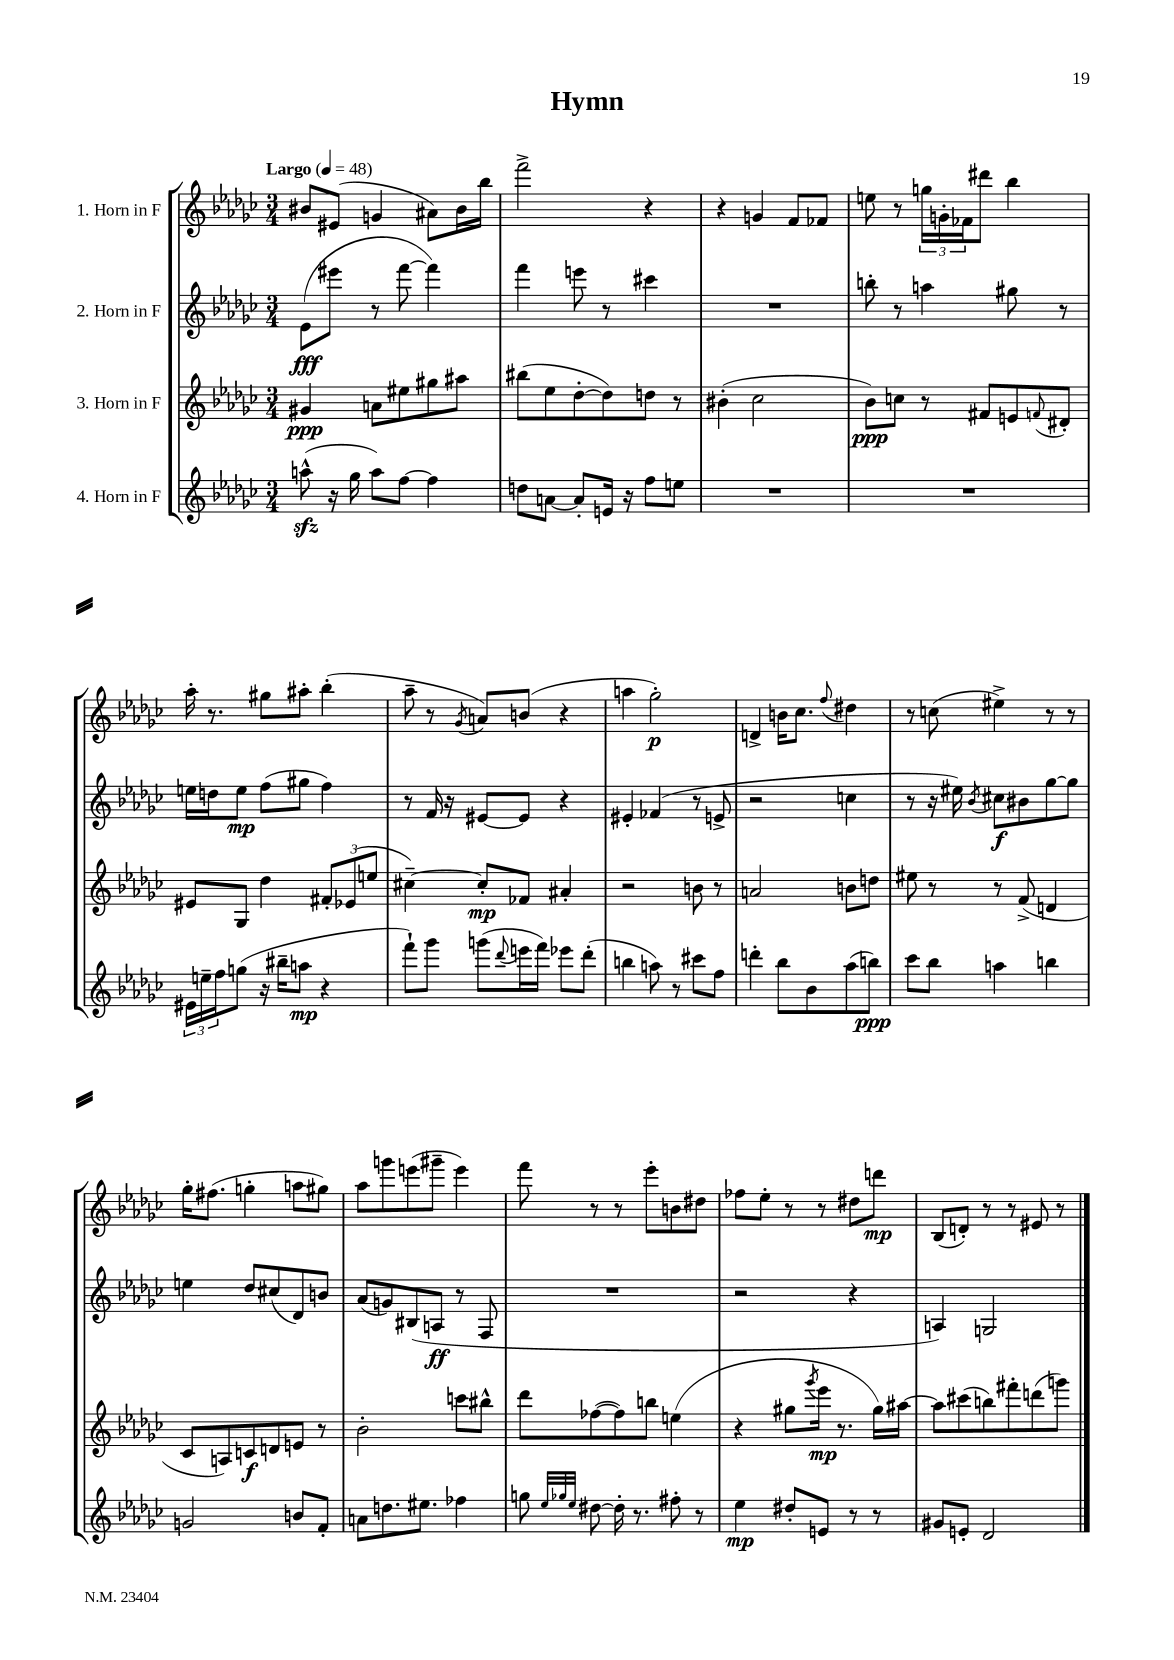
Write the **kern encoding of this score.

**kern	**kern	**kern	**kern
*staff4	*staff3	*staff2	*staff1
*clefG2	*clefG2	*clefG2	*clefG2
*k[b-e-a-d-g-c-]	*k[b-e-a-d-g-c-]	*k[b-e-a-d-g-c-]	*k[b-e-a-d-g-c-]
*M3/4	*M3/4	*M3/4	*M3/4
*MM48	*MM48	*MM48	*MM48
(8aa^^	4g#	(8e-	8b#
16r	.	8eee#	(8e#
16gg-	.	.	.
8aa)	8a	8r	4g
[8ff	8ee#	[8fff	.
4ff]	8gg#	4fff])	8a#)
.	8aa#	.	16b#
.	.	.	16bb-
=	=	=	=
8dd	(8bb#	4fff	2fff^
[8a	8ee-	.	.
8a']	[8dd-'	8eee	.
16e	8dd-])	8r	.
16r	.	.	.
8ff	8dd	4ccc#	4r
8ee	8r	.	.
=	=	=	=
2.r	(4b#'	2.r	4r
.	2cc-	.	4g
.	.	.	8f
.	.	.	8f-
=	=	=	=
2.r	8b-)	8bb'	8ee
.	8cc	8r	8r
.	8r	4aa	24gg
.	.	.	24g'
.	.	.	24f-
.	8f#	.	8ddd#
.	8e	8gg#	4bb-
.	8qqf	.	.
.	8d#'	8r	.
=	=	=	=
24e#	8e#	16ee	16aa-'
24ee~	.	.	.
.	.	16dd	8.r
24ff	.	.	.
(8gg	8G-	8ee	.
16r	4dd-	(8ff	8gg#
16bb#~	.	.	.
8aa	.	8gg#	8aa#'
4r	12f#'	4ff)	(4bb-'
.	(12e-	.	.
.	12ee	.	.
=	=	=	=
8fff`)	[4cc#~)	8r	8aa-~
8ggg-	.	16f	8r
.	.	16r	.
.	.	.	8qg-
(8ggg	8cc#']	[8e#	8a)
8qqddd-	.	.	.
16eee	8f-	8e#]	(8b
16fff)	.	.	.
8eee-	4a#'	4r	4r
(8ddd-'	.	.	.
=	=	=	=
4bb	2r	4e#'	4aa
8aa)	.	(4f-	2gg-')
8r	.	.	.
8ccc#	8b	8r	.
8ff	8r	8e^	.
=	=	=	=
4ddd'	2a	2r	4d^
8bb-	.	.	16b
.	.	.	8.cc-
8b-	.	.	.
.	.	.	8qqff
(8aa-	8b	4cc	4dd#
8bb)	8dd	.	.
=	=	=	=
8ccc-	8ee#	8r	8r
8bb-	8r	16r	(8cc
.	.	16ee#)	.
.	.	8qb-	.
4aa	8r	8cc#	4ee#^)
.	(8f^	8b#	.
4bb	4d	[8gg-	8r
.	.	8gg-]	8r
=	=	=	=
2g	8c-	4ee	16gg-'
.	.	.	(8.ff#
.	8A)	.	.
.	8c	8dd-	4gg'
.	8d	(8cc#	.
8b	8e	8d-)	8aa
8f'	8r	8b	8gg#)
=	=	=	=
8a	2b-'	(8a-	8aa-
8.dd	.	8g)	8ggg
.	.	(8B#	(8eee
8.ee#	.	.	.
.	.	8A	8ggg#~
4ff-	8ccc	8r	4eee)
.	8bb#^^	8F	.
=	=	=	=
8gg	8ddd-	2.r	8fff
32qqee-	.	.	.
32qqgg-	.	.	.
32qqee-	.	.	.
[8dd#	([8ff-	.	8r
16dd#']	8ff-])	.	8r
8.r	.	.	.
.	8bb	.	8eee-'
8ff#'	(4ee	.	8b
8r	.	.	8dd#
=	=	=	=
4ee-	4r	2r	8ff-
.	.	.	8ee-'
8dd#'	8gg#	.	8r
.	8qggg-	.	.
8e	16eee-	.	8r
.	8.r	.	.
8r	.	4r	8dd#
8r	16gg#)	.	8ddd
.	[16aa#	.	.
=	=	=	=
8g#	8aa#]	4A)	(8B-
8e'	(8ccc#	.	8d')
2d-	8bb)	2G	8r
.	8fff#'	.	8r
.	(8ddd	.	8e#
.	8ggg)	.	8r
==	==	==	==
*-	*-	*-	*-
